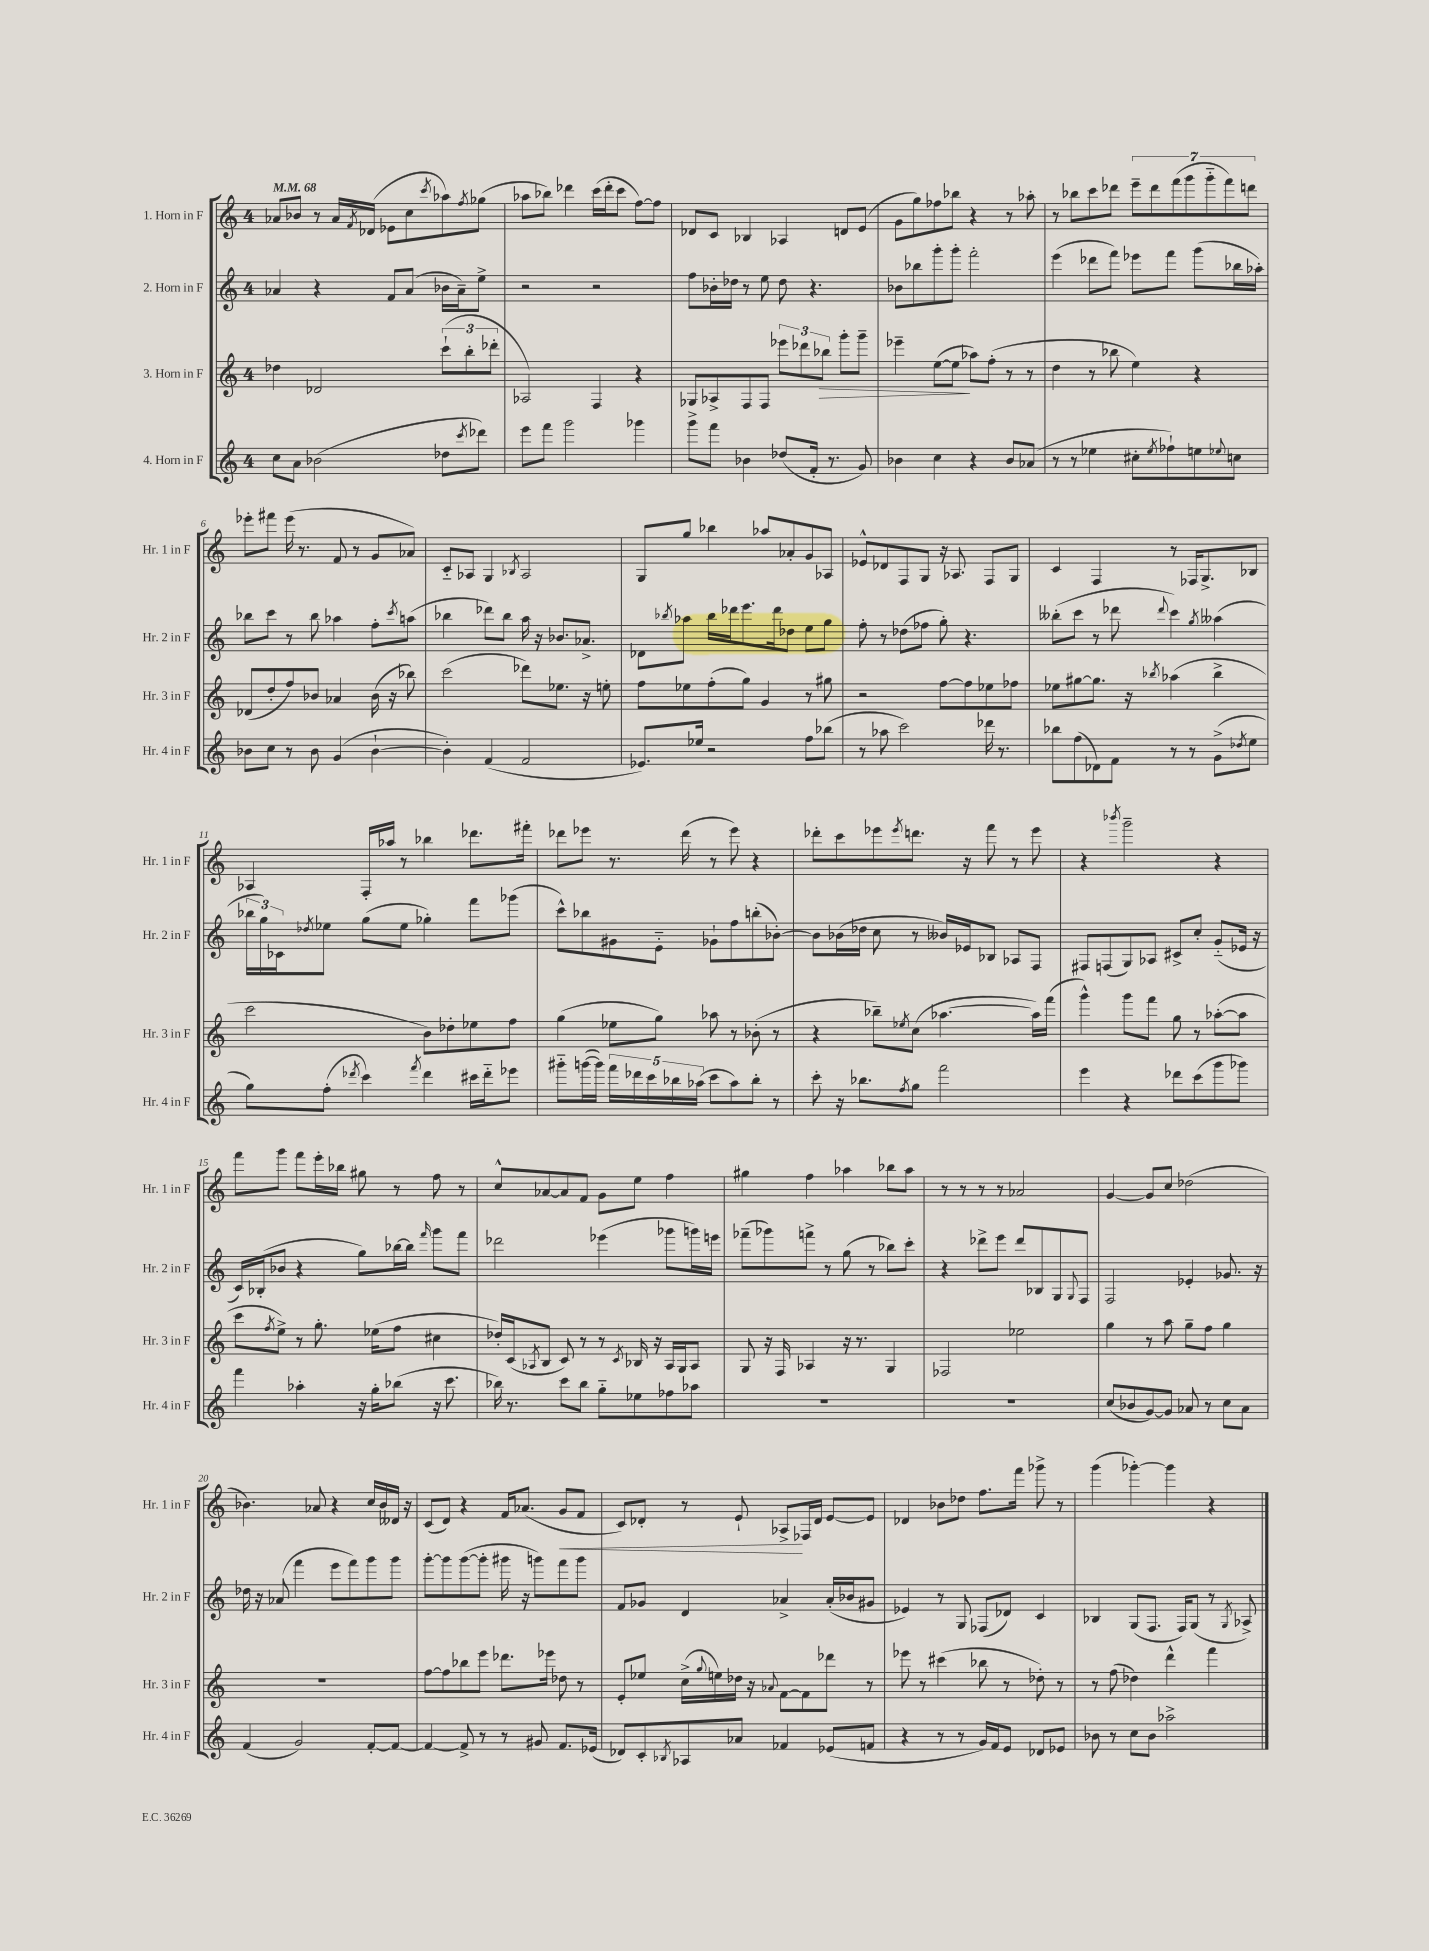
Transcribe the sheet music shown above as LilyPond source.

<<
\new StaffGroup <<
\new Staff = "s0" \with { instrumentName = "1. Horn in F" shortInstrumentName = "Hr. 1 in F" } {
    \clef treble \key c \major \once \override Staff.TimeSignature.style = #'single-digit \time 4/4 \tempo 4 = 68
    aes'8 bes'8 r8 aes'16 \acciaccatura { f'8 } des'16( ees'8 c''8 \acciaccatura { c'''8 } aes''8) \acciaccatura { f''8 } ges''8( |
    aes''8 bes''8) des'''4 c'''16( des'''16-. c'''8 f''8~) f''8 |
    des'8 c'8 bes4 aes4 d'8 e'8( |
    g'8 g''8) fes''8 bes''8 r4 r8 aes''8-. |
    r8 bes''8 c'''8 des'''8 \tuplet 7/4 { e'''8-- des'''8 f'''8( g'''8 g'''8-_ f'''8) d'''8 } |
    ees'''8-. fis'''8 ees'''16( r8. f'8 r8 g'8 aes'8) |
    c'8-_ aes8 g4 \acciaccatura { bes8 } aes2 |
    g8 g''8 bes''4 aes''8 aes'8-. g'8 aes8 |
    ees'8-^ des'8 f8 g8 r16 aes8. f8 g8 |
    c'4 f4 r8 fes16 g8.-> bes8 |
    aes4 f16-. aes''16 r8 bes''4 des'''8. fis'''16-. |
    des'''8 ees'''8 r8. des'''16( r8 ees'''8) r4 |
    des'''8-. c'''8 ees'''8 \acciaccatura { ees'''8 } d'''8. r16 f'''8 r8 ees'''8 |
    r4 \acciaccatura { bes'''8 } g'''2-- r4 |
    f'''8 g'''8 f'''8 e'''16-. bes''16 gis''8 r8 f''8 r8 |
    c''8-^ aes'8~ aes'8 f'8 g'8 e''8 f''4 |
    gis''4 f''4 aes''4 bes''8 aes''8 |
    r8 r8 r8 r8 aes'2 |
    g'4~ g'8 c''8 des''2( |
    bes'4.) aes'8 r4 c''16 bes'16 deses'16 r16 |
    c'8( d'8) r4 f'16 aes'8.( g'8\< f'8 |
    c'8) des'8-. r8 e'8-! aes8->\! fes16 des'16 e'8~ e'8 |
    des'4 bes'8 des''8 f''8. f'''16 ges'''8-> r8 |
    g'''4( ges'''4~-.) ges'''4 r4 \bar "|." |
}
\new Staff = "s1" \with { instrumentName = "2. Horn in F" shortInstrumentName = "Hr. 2 in F" } {
    \clef treble \key c \major \once \override Staff.TimeSignature.style = #'single-digit \time 4/4
    aes'4 r4 f'8 aes'8( bes'16 aes'16--) e''8-> |
    r2 r2 |
    f''8 bes'16-. des''16 r8 e''8 des''8 r4. |
    bes'8 bes''8 g'''8-. g'''8-. f'''2-. |
    e'''4( des'''8 f'''8) ees'''8 f'''8 g'''8( bes''16 aes''16-.) |
    bes''8 c'''8 r8 bes''8 aes''4 f''8-. \acciaccatura { c'''8 } a''8( |
    bes''4 des'''8) bes''8 a''16 r16 bes'8. aes'8.-> |
    des'8 \acciaccatura { bes''8 } aes''8 bes''16 des'''16 e'''8. des'''16 des''8 e''8 g''8 |
    f''8-. r8 des''8( fes''8 g''8-.) r4. |
    beses''8-.( c'''8 r8 des'''8 \appoggiatura { des'''8 } c'''4) \acciaccatura { g''8 } aeses''4( |
    \tuplet 3/2 { bes''16 g''16) ces'16 } \acciaccatura { des''8 } ees''8 g''8( ees''8 ges''4-.) f'''8 ges'''8( |
    c'''8-^) bes''8 gis'8 e'8-_ ges'8-! f''8 b''8-.( bes'8~-.) |
    bes'8 bes'16( des''16 c''8 r8 beses'16) ees'16 bes8 aes8 f8 |
    fis8 f8( g8) aes8 cis'8-> c''8-. g'8-_( ees'16 r16 |
    c'16) bes16-.( bes'8 r4 g''8) bes''16~ bes''16 \grace { f'''16 } g'''8 f'''8 |
    des'''2 ees'''4( ges'''8 g'''16) e'''16 |
    fes'''8--( ges'''8) f'''8-> r8 g''8( r8 bes''8) c'''8-. |
    r4 des'''8-> e'''8 des'''8 bes8 g8 \appoggiatura { g8 } f8 |
    f2 ees'4-. ges'8. r16 |
    des''16 r16 aes'8( f'''4 e'''8 f'''8) g'''8 g'''8 |
    g'''8~-. g'''8 g'''8~( g'''8-. gis'''16 r16 g'''8) f'''8 g'''8 |
    f'8 ges'8 d'4 aes'4-> aes'16-.( bes'16 gis'8 |
    ees'4) r8 g8 fes8( des'8) c'4 |
    bes4 g8( f8. f16) g8( r8 \acciaccatura { g8 } aes8->) \bar "|." |
}
\new Staff = "s2" \with { instrumentName = "3. Horn in F" shortInstrumentName = "Hr. 3 in F" } {
    \clef treble \key c \major \once \override Staff.TimeSignature.style = #'single-digit \time 4/4
    des''4 des'2 \tuplet 3/2 { c'''8-!( b''8-. des'''8-. } |
    aes2) f4 r4 |
    ges8 aes8-> f8 f8 \tuplet 3/2 { ees'''8 des'''8 bes''8\> } g'''8-. g'''8-- |
    ees'''4-- e''8~( e''8\! aes''8) f''8-.( r8 r8 |
    d''4 r8 bes''8 e''4) r4 |
    des'8( d''8-. f''8) bes'8 aes'4 bes'16( r16 bes''8) |
    c'''2( des'''8) ees''8. r16 e''8-. |
    f''8 ees''8 f''8-.( g''8) g'4 r8 gis''8 |
    r2 f''8~ f''8 ees''8 fes''8 |
    ees''8 gis''8~ gis''8. r16 \acciaccatura { bes''8 } aes''4( bes''4-> |
    c'''2 b'8) des''8-. ees''8 f''8 |
    g''4( ees''8 g''8) aes''8 r8 bes'8-.( r8 |
    r4 bes''8--) \acciaccatura { ees''8 } c''8( aes''4.~ aes''16) f'''16( |
    g'''4-^) g'''8 f'''8 g''8 r8 aes''8~-.( aes''8 |
    c'''8 \acciaccatura { f''8 } e''8->) r8 g''8.-. ees''16( f''8 cis''4 |
    des''16-.) c'16( \acciaccatura { aes8 } b8 c'8) r8 r8 \acciaccatura { c'8 } bes16 r16 aes16 g16 aes8 |
    g8 r16 f16 aes4 r16 r8. g4 |
    fes2 ees''2 |
    g''4 r8 a''8 g''8-- f''8 g''4 |
    R1 |
    f''8~ f''8 bes''8 e'''8 des'''8. ees'''16 des''8 r8 |
    e'8-. ees''8 c''16->( \appoggiatura { g''8 } e''16) des''16 r16 \appoggiatura { aes'8 } f'8~ f'8 des'''8 r8 |
    ees'''8 r8 cis'''4( bes''8 r8 des''8-.) r8 |
    r8 f''8( des''4) d'''4-^ f'''4 \bar "|." |
}
\new Staff = "s3" \with { instrumentName = "4. Horn in F" shortInstrumentName = "Hr. 4 in F" } {
    \clef treble \key c \major \once \override Staff.TimeSignature.style = #'single-digit \time 4/4
    c''8 a'8 bes'2( des''8 \acciaccatura { c'''8 } des'''8) |
    e'''8 f'''8 g'''2 ges'''4 |
    g'''8-> f'''8 bes'4 des''8( f'16-. r8. g'8) |
    bes'4 c''4 r4 bes'8 aes'8( |
    r8 r8 ees''4 cis''8-. \acciaccatura { ees''8 } fes''8-!) e''8 \appoggiatura { ees''8 } c''8 |
    bes'8 c''8 r8 bes'8 g'4( bes'4~-! |
    bes'4-.) f'4( f'2 |
    ees'8.) ees''16 r2 f''8 bes''8( |
    r8 aes''8 c'''2) des'''16 r8. |
    bes''8 f''8( des'8) f'8 r8 r8 g'8->( \acciaccatura { des''8 } e''8 |
    g''8) f''8-.( \acciaccatura { des'''8 } c'''4) \acciaccatura { f'''8 } des'''4 cis'''16 des'''16-_ ees'''8 |
    gis'''8-_ g'''16~( g'''16) \tuplet 5/4 { f'''16 des'''16 c'''16 bes''16 aes''16( } c'''8 aes''8) bes''8-. r8 |
    c'''8-. r16 bes''8. \acciaccatura { f''8 } g''8 f'''2 |
    e'''4 r4 des'''8 c'''8( g'''8 ges'''8) |
    f'''4 aes''4-. r16 g''16-. bes''8( r16 c'''8. |
    bes''16) r8. c'''8 bes''8 g''8-_ ees''8 fes''8 aes''8 |
    R1 |
    R1 |
    c''8( bes'8 g'8~) g'8 aes'8 r8 c''8 aes'8 |
    f'4( g'2) f'8~-. f'8~ |
    f'4~ f'8-> r8 r8 gis'8 f'8. ees'16( |
    des'8) c'8-. \acciaccatura { bes8 } aes8 aes'8 fes'4 ees'8( f'8 |
    r4 r8 r8 g'16) f'16 e'8 des'8 ees'8 |
    bes'8 r8 c''8 bes'8 aes''2-> \bar "|." |
}
>>
>>
